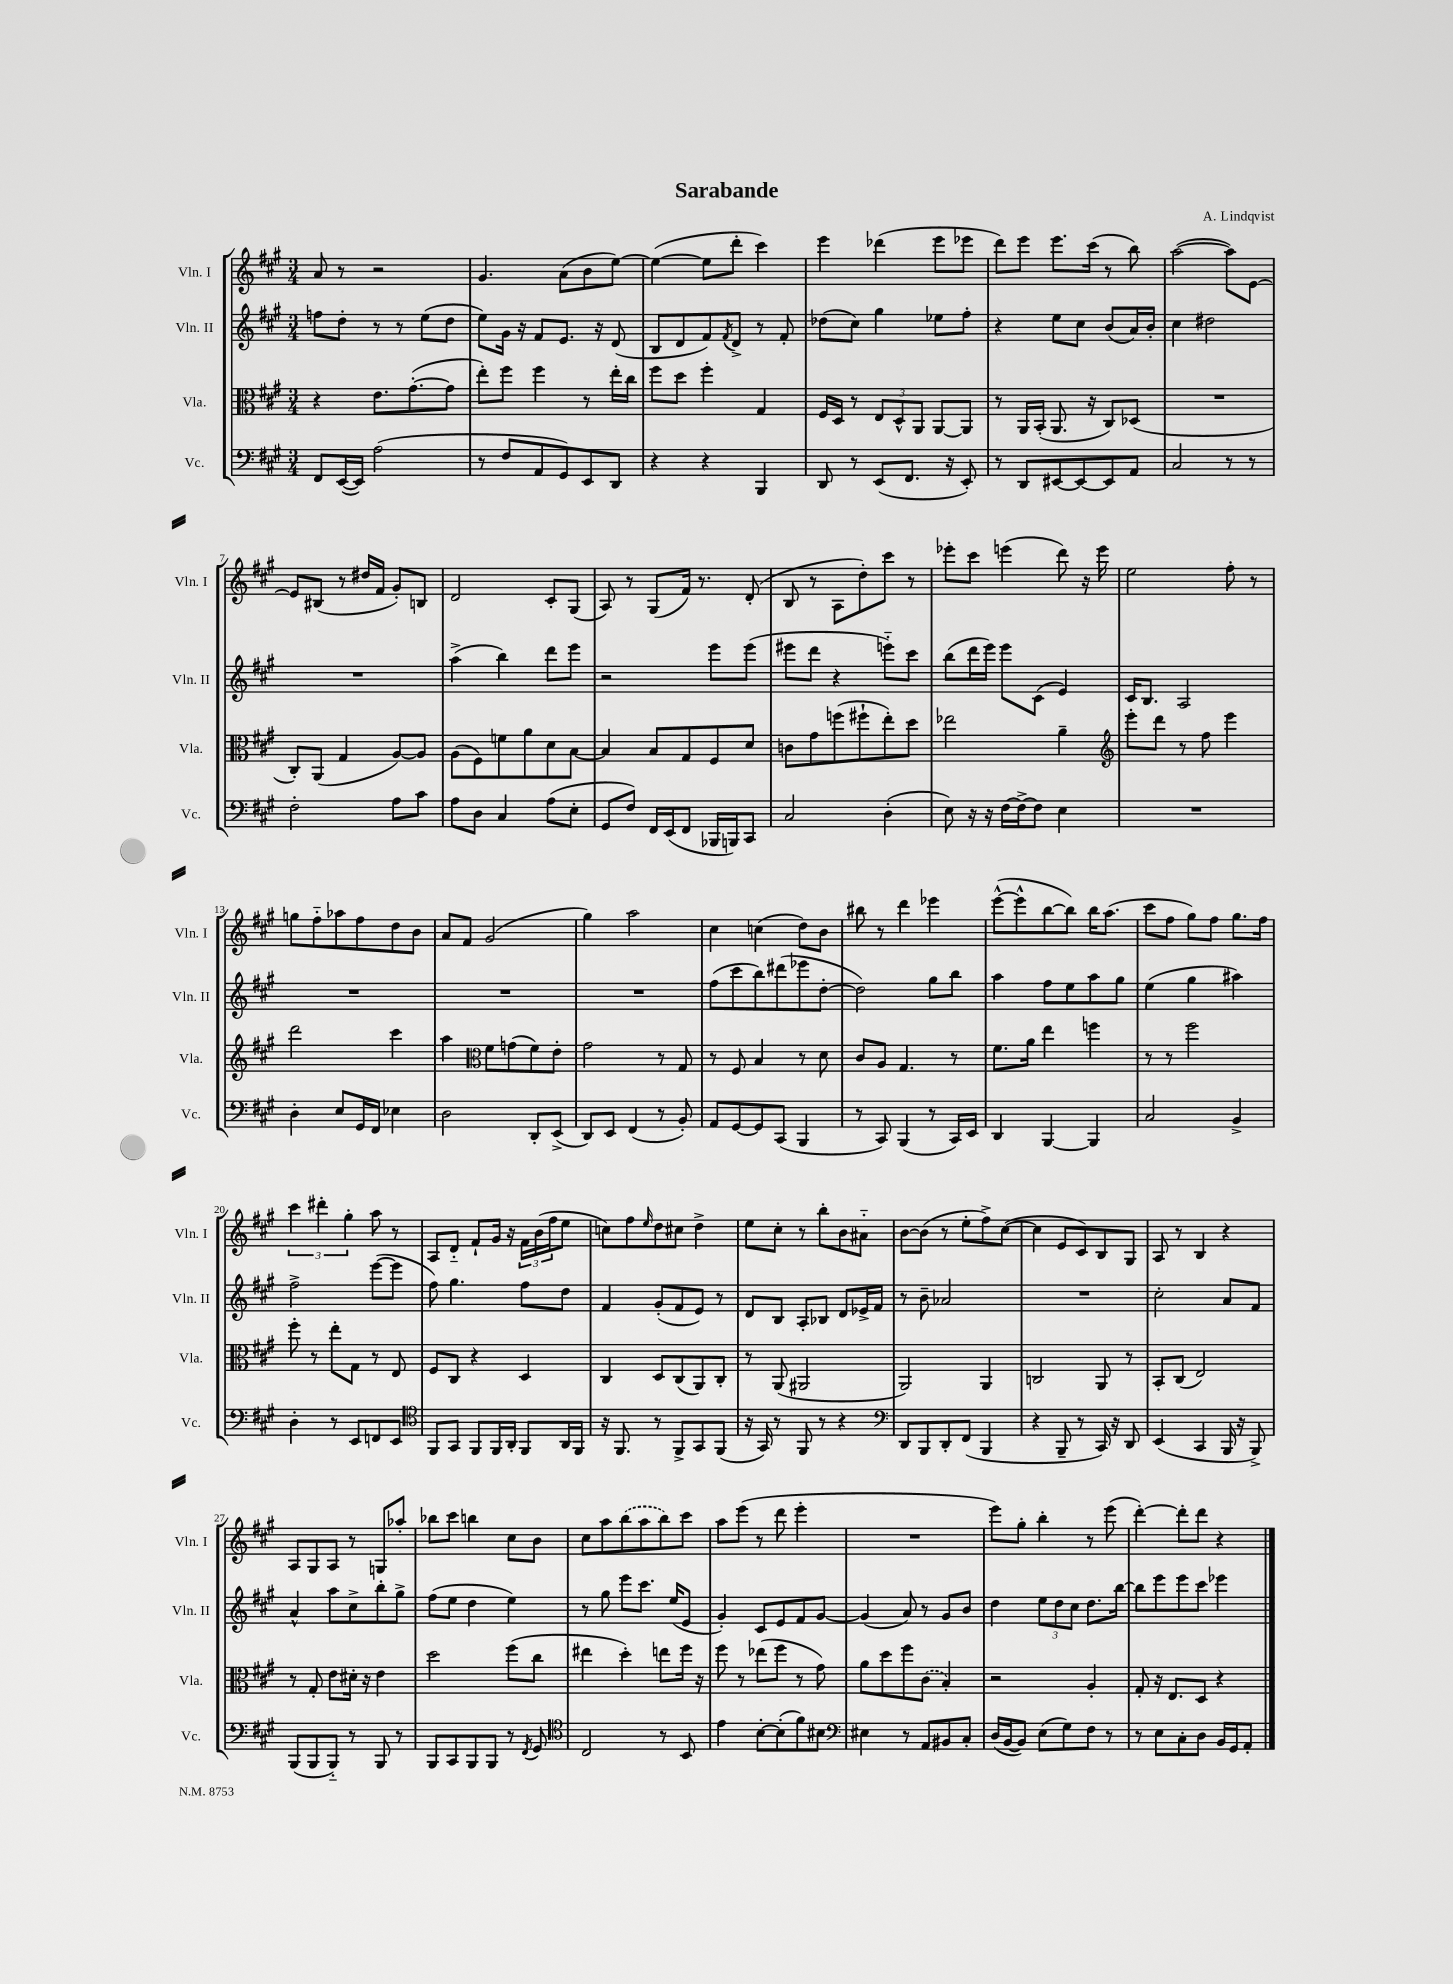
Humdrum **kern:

**kern	**kern	**kern	**kern
*staff4	*staff3	*staff2	*staff1
*clefF4	*clefC3	*clefG2	*clefG2
*k[f#c#g#]	*k[f#c#g#]	*k[f#c#g#]	*k[f#c#g#]
*M3/4	*M3/4	*M3/4	*M3/4
8FF#	4r	8ff	8a
([16EE	.	8dd'	8r
16EE])	.	.	.
(2A	8.e	8r	2r
.	.	8r	.
.	([8.g#'	.	.
.	.	(8ee	.
.	8g#]	8dd	.
=	=	=	=
8r	8ee')	8ee)	4.g#
8F#	8ff#	16g#	.
.	.	16r	.
8AA	4ff#	8f#	.
8GG#)	.	8.e	(8a
8EE	8r	.	8b
.	.	16r	.
8DD	16ee'	(8d	[8ee)
.	16cc#	.	.
=	=	=	=
4r	8ff#	8B	(4ee_
.	8dd	8d	.
4r	4ff#'	8f#)	8ee]
.	.	8qf#	.
.	.	8d^	8ddd'
4BBB	4G#	8r	4ccc#)
.	.	8f#'	.
=	=	=	=
8DD	16F#	(8dd-	4eee
.	16D	.	.
8r	8r	8cc#)	.
(8EE	12E	4gg#	(4ddd-
.	12D^^	.	.
8.FF#	.	.	.
.	12AA	.	.
.	[8AA	8ee-	8eee
16r	.	.	.
8EE')	8AA]	8ff#'	8eee-
=	=	=	=
8r	8r	4r	8ddd)
8DD	16AA	.	8eee
.	(16BB'	.	.
[8EE#	8.AA	8ee	8.eee
8EE#_	.	8cc#	.
.	16r	.	(16ccc#
8EE#]	8C#)	(8b	8r
8AA	(8D-	16a)	8bb)
.	.	16b'	.
=	=	=	=
2C#	2.r	4cc#	([2aa
.	.	2dd#	.
8r	.	.	8aa])
8r	.	.	[8e
=	=	=	=
2F#'	8C#')	2.r	8e]
.	(8AA	.	(8B#
.	4G#	.	8r
.	.	.	16dd#
.	.	.	16f#
8A	[8A)	.	8g#')
8c#	8A]	.	8B
=	=	=	=
8A	(8A	(4aa^	2d
8D	8F#)	.	.
4C#	8f	4bb)	.
.	8a	.	.
(8A	8d	8ddd	8c#'
8E'	[8B	8eee	(8G#
=	=	=	=
8GG#	4B]	2r	8A)
8F#)	.	.	8r
16FF#	8B	.	(8G#
(16EE	.	.	.
8FF#	8G#	.	16f#)
.	.	.	8.r
16BBB-	8F#	8eee	.
16BBB)	.	.	.
8CC#	8d	(8eee	(8d'
=	=	=	=
2C#	8c	8eee#	8B
.	8g#	8ddd	8r
.	(8ff	4r	8A
.	8ff#`	.	8dd')
(4D'	8ee')	8eee'~)	8ccc#
.	8dd	8ccc#	8r
=	=	=	=
8E)	2ee-	(8bb	8eee-'
16r	.	16ddd	8ccc#
16r	.	16eee)	.
[16F#	.	8eee	(4eee
16F#^_	.	.	.
8F#]	.	(8c#	.
4E	4a~	4e)	8ddd)
.	.	.	16r
.	.	.	16eee
=	=	=	=
*	*clefG2	*	*
2.r	8eee'	16c#	2ee
.	.	8.B	.
.	8ddd	.	.
.	8r	2A	.
.	8ff#	.	.
.	4eee	.	8ff#'
.	.	.	8r
=	=	=	=
4D'	2ddd	2.r	8gg
.	.	.	8ff#'~
8E	.	.	8aa-
16GG#	.	.	8ff#
16FF#	.	.	.
4E-	4ccc#	.	8dd
.	.	.	8b
=	=	=	=
2D	4aa	2.r	8a
.	.	.	8f#
*	*clefC3	*	*
.	8f#	.	(2g#
.	(8g	.	.
8DD'	8f#)	.	.
(8EE^	8e'	.	.
=	=	=	=
8DD)	2g#	2.r	4gg#)
8EE	.	.	.
(4FF#	.	.	2aa
8r	8r	.	.
8BB')	8G#	.	.
=	=	=	=
8AA	8r	(8ff#	4cc#
[8GG#	8F#	8ccc#	.
8GG#]	4B	8bb)	(4cc
(8CC#	.	(8ddd#	.
4BBB	8r	8eee-	8dd)
.	8d	[8dd'	8b
=	=	=	=
8r	8c#	2dd])	8bb#
8CC#)	8A	.	8r
(4BBB	4.G#	.	4ddd
8r	.	8gg#	4eee-
16CC#)	8r	8bb	.
16EE	.	.	.
=	=	=	=
4DD	8.f#	4aa	([8eee^^
.	.	.	8eee^^]
.	16a	.	.
[4BBB	4ee	8ff#	[8bb
.	.	8ee	8bb])
4BBB]	4ff	8aa	16bb
.	.	.	(8.aa
.	.	8gg#	.
=	=	=	=
2C#	8r	(4ee	8ccc#
.	8r	.	8ff#
.	2ff#	4gg#	8gg#)
.	.	.	8ff#
4BB^	.	4aa#)	8.gg#
.	.	.	16ff#
=	=	=	=
4D'	8ff#'	2ff#^	6ccc#
.	8r	.	.
.	.	.	6ddd#'
8r	8ee'	.	.
.	.	.	6gg#'
8EE	8G#	.	.
8FF	8r	([8eee	8aa
8EE	8E	8eee]	8r
=	=	=	=
*clefC4	*	*	*
8FF#	8F#	8ff#)	8A
8GG#	8C#	4.gg#	8d'~
8FF#	4r	.	8f#`
16FF#	.	.	16g#
16AA'	.	.	16r
8FF#	4D	8ff#	24f#
.	.	.	(24b
.	.	.	24ff#
16AA	.	8dd	8ee
16FF#	.	.	.
=	=	=	=
16r	4C#	4f#	8cc)
8.FF#	.	.	.
.	.	.	8ff#
.	.	.	16qqee
8r	8D	(8g#'	8dd
8FF#^	(8C#	8f#	8cc#
8GG#	8AA)	8e)	4dd^
(8FF#	8C#'	8r	.
=	=	=	=
16r	8r	8d	8ee
16GG#)	.	.	.
8r	(8AA	8B	8cc#'
8FF#	2AA#	8A'	8r
8r	.	8B-	8bb'
4r	.	8d	8b
.	.	16e-^	8a#'~
.	.	16f#	.
=	=	=	=
*clefF4	*	*	*
8DD	2AA)	8r	[8b
8BBB	.	8b~	(8b]
8DD'	.	2a-	8r
(8FF#	.	.	8ee'
4BBB	4AA	.	8ff#^)
.	.	.	([8cc#
=	=	=	=
4r	2C	2.r	4cc#]
8BBB~	.	.	8e
8r	.	.	8c#)
16CC#)	8AA	.	8B
16r	.	.	.
8DD	8r	.	8G#
=	=	=	=
(4EE	8BB'	2cc#'	8A
.	(8C#	.	8r
4CC#	2E)	.	4B
16BBB	.	8a	4r
16r	.	.	.
8BBB^)	.	8f#	.
=	=	=	=
(8BBB	8r	4a^^	8A
8BBB	8G#'	.	8G#
8BBB'~)	8e	8aa	8A
8r	16d#'	8cc#^	8r
.	16r	.	.
8BBB	4e	8bb'	8G
8r	.	8gg#^	8aa-'
=	=	=	=
8BBB	2dd	(8ff#	8bb-
8CC#	.	8ee	8ccc#
8BBB	.	4dd	4bb
8BBB	.	.	.
8r	(8ff#	4ee)	8cc#
8qFF#	.	.	.
8GG#	8cc#	.	8b
=	=	=	=
*clefC4	*	*	*
2C#	4ee#	8r	8cc#
.	.	8gg#	8aa
.	4dd')	8eee	(8bb
.	.	8.ccc#	8aa
8r	8ee	.	8bb)
.	.	(16ee	.
8BB	16ff#	8e	8ccc#
.	16r	.	.
=	=	=	=
4e	8ff#	4g#')	8aa
.	8r	.	(8eee
[8B'	(8ee-	8c#	8r
(8B']	8ff#	8e	8ddd
8f#)	8r	8f#	4eee'
8B#	8g#)	[8g#	.
=	=	=	=
*clefF4	*	*	*
4E#	8a	(4g#]	2.r
.	8dd	.	.
8r	8ff#	8a)	.
8AA	(8c#	8r	.
8BB#	4B')	8g#	.
8C#'	.	8b	.
=	=	=	=
(16D	2r	4dd	8eee)
[16BB	.	.	.
8BB])	.	.	8gg#'
(8E	.	12ee	4bb'
.	.	12dd	.
8G#)	.	.	.
.	.	12cc#	.
8F#	4A'	8.dd	8r
8r	.	.	(8eee
.	.	[16bb	.
=	=	=	=
8r	8G#'	8bb]	[4ddd')
8E	16r	8eee	.
.	8.E	.	.
8C#'	.	8eee	8ddd']
8D	8D	8ccc#	8ddd
16BB	4r	4eee-	4r
16GG#	.	.	.
8AA'	.	.	.
==	==	==	==
*-	*-	*-	*-
